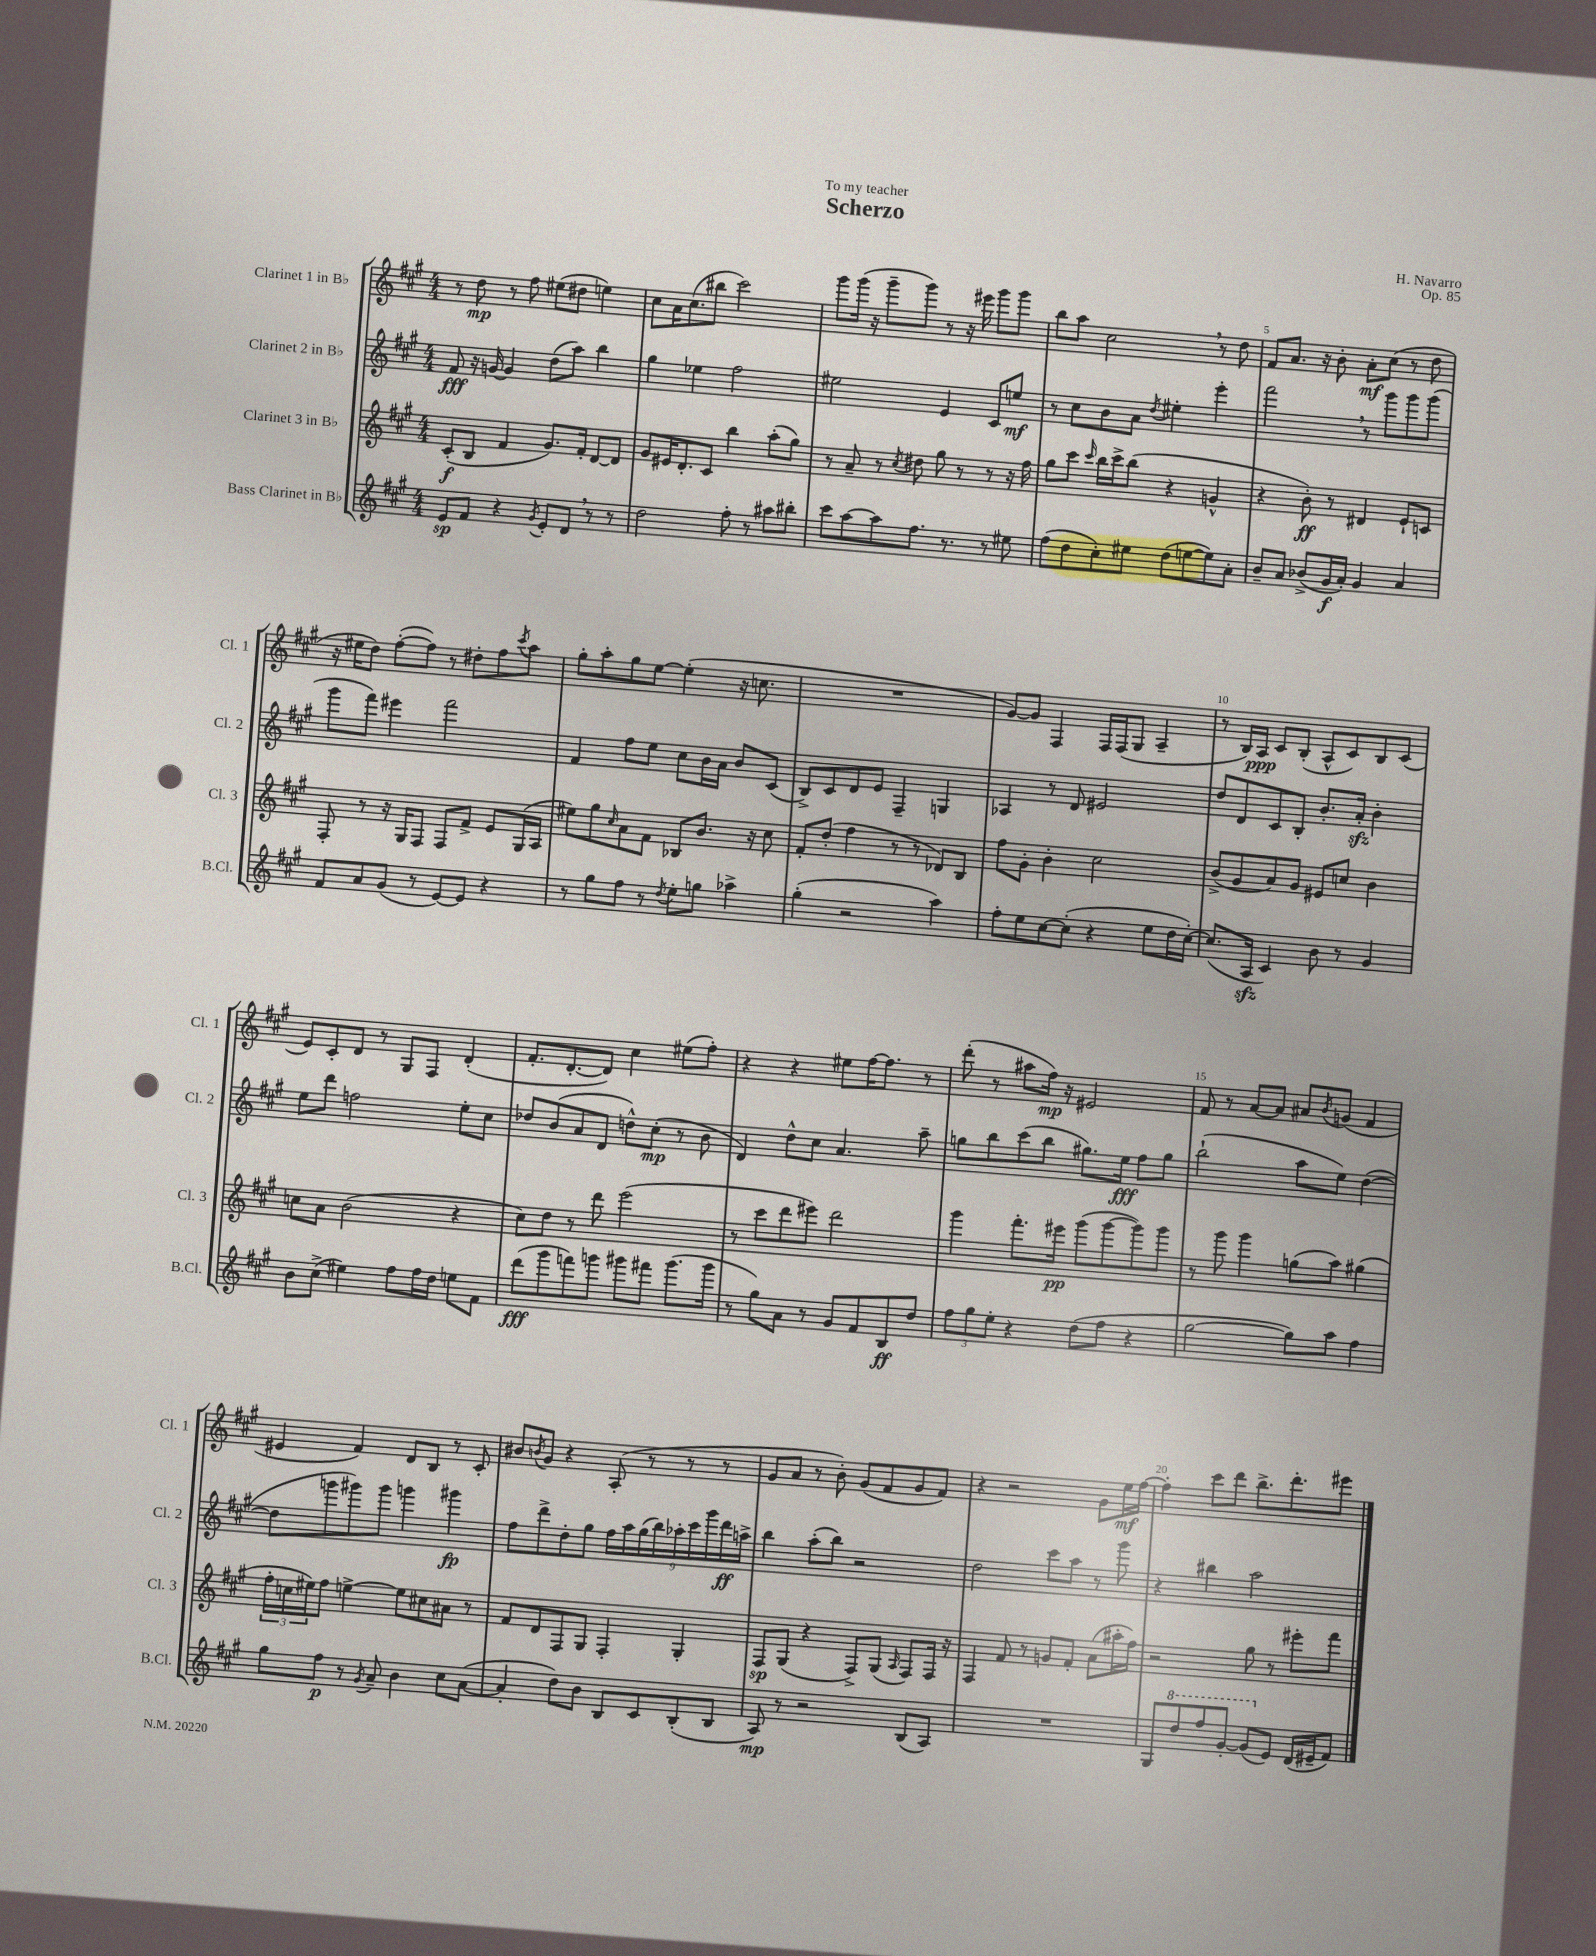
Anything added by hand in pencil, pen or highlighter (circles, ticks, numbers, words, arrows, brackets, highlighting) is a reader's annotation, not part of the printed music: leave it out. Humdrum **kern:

**kern	**kern	**kern	**kern
*staff4	*staff3	*staff2	*staff1
*clefG2	*clefG2	*clefG2	*clefG2
*k[f#c#g#]	*k[f#c#g#]	*k[f#c#g#]	*k[f#c#g#]
*M4/4	*M4/4	*M4/4	*M4/4
8e	(8c#'	8f#	8r
8f#	8B	16r	8dd
.	.	[16g	.
4r	4f#	4g]	8r
.	.	.	8ff#
8qg#	.	.	.
8e'	8.g#)	(8dd	(8ee#
8d	.	8aa)	8dd#
.	16f#'	.	.
8r	[8d	4bb	4ee)
8r	8d]	.	.
=	=	=	=
2dd	8g#	4gg#	8cc#
.	16e#	.	16a
.	8.d'	.	(8.cc#
.	.	4ee-	.
.	8c#	.	8bb#
8ff#'	4bb	2ff#	2ccc#)
8r	.	.	.
8aa#	(8aa'	.	.
8bb#'	8gg#)	.	.
=	=	=	=
8ccc#	8r	2ee#	8ggg#
[8aa	8a~	.	(16ggg#
.	.	.	16r
8aa]	8r	.	8ggg#~
.	8qcc#	.	.
8.ff#	8dd#	.	8ggg#)
.	8gg#	4e	8r
8.r	.	.	.
.	8r	.	16r
.	.	.	16eee#
8r	8r	8c#	8ggg#
8ee#	16r	8ee	8ggg#
.	16ff#	.	.
=	=	=	=
(8ff#	8gg#	8r	8bb
8dd	8ccc#	8cc#	8aa
.	16qqccc#	.	.
8cc#')	16bb	8b	2cc#
.	16ccc#^	.	.
8ee#	(8bb	8a	.
.	.	8qdd	.
(8dd	4r	4ee#'	.
[8ee	.	.	.
8ee])	4g^^	4eee'	8r
8a'	.	.	8dd
=	=	=	=
8b~	4r	2fff#	8f#
8a	.	.	8.a
(8b-^	8b')	.	.
.	.	.	16r
16g#	8r	.	8b'
16a')	.	.	.
4g#	4d#	8r	8a'
.	.	8ggg#	(8cc#
4a	8e`	8ggg#	8r
.	8c	(8ggg#	8dd
=	=	=	=
8f#	8F#'	8ggg#	16r
.	.	.	16ee#
8a	8r	8fff#)	8dd)
(8g#	16r	4eee#	([8ff#'
.	16G#	.	.
8r	8F#	.	8ff#])
[8e)	8F#	2fff#	8r
8e]	8f#^	.	8dd#'
4r	8e	.	8ff#
.	.	.	8qccc#
.	(16G#	.	8aa
.	16A	.	.
=	=	=	=
8r	8ee#)	4f#	8gg#'
8gg#	8gg#	.	8aa'
.	16qqcc#	.	.
8ff#	8a	8ff#	8gg#
8r	8f#	8ee	[8ee
8qdd	.	.	.
8ee'	8B-	8cc#	(4ee']
8gg	8.b	16b	.
.	.	16a	.
4aa-^	.	8b	16r
.	16r	.	8.cc
.	8cc#	(8c#	.
=	=	=	=
(4gg#'	8f#'	8B^)	1r
.	(8dd'	8c#	.
2r	4ff#	8d	.
.	.	8e	.
.	8r	4F#~	.
.	8r	.	.
4aa)	8d-)	4G	.
.	8B	.	.
=	=	=	=
8ff#'	8ff#	4A-	[8g#)
8ee	8g#'	.	8g#]
[8cc#	4b'	8r	4F#
(8cc#']	.	8d	.
4r	2cc#	2e#	16F#
.	.	.	(16F#
.	.	.	8G#
8ee	.	.	4A~
16dd	.	.	.
[16cc#')	.	.	.
=	=	=	=
(8.cc#]	(8b^	8dd	8r
.	8g#	8d	16B)
16A	.	.	16A
4c#)	8a)	8c#	8c#
.	8g#	8B'	(8B'
8b	8e#	8.b'	8A^^
8r	8cc	.	8c#)
.	.	16a'	.
4g#	4b	4b'	8B
.	.	.	(8c#
=	=	=	=
8b	8cc	8ee	8e)
(8cc#^	8a	8ddd	8c#'
4ee#)	(2b	2ff	8d
.	.	.	8r
8ff#	.	.	8G#
16ff#	.	.	8F#
16dd	.	.	.
8ee	4r	8ee'	(4d'
8f#	.	8cc#	.
=	=	=	=
(8ddd	8cc#)	8dd-	8.f#'
8ggg#	8dd	(8b	.
.	.	.	[8.d'
8fff)	8r	8a	.
8ggg	8ddd	8d	8d])
8ggg#	(2eee	8dd^^)	4cc#
8fff#	.	(8cc#'	.
(8.ggg#	.	8r	(8ee#
.	.	8b	8ff#')
16ggg#	.	.	.
=	=	=	=
8r	8r	4d)	4r
8gg#)	8ccc#	.	.
8a	8ddd	8dd^^	4r
8r	8eee#)	8cc#	.
8g#	2ddd	4.a	8ee#
8f#	.	.	[16ff#
.	.	.	8.ff#]
8B	.	.	.
8dd	.	8aa~	8r
=	=	=	=
12ff#	4ggg#	8gg	(8ddd'
12gg#	.	.	.
.	.	8bb	8r
12ee'	.	.	.
4r	8.fff#'	(8ccc#	8aa#
.	.	8bb	16ff#)
.	16eee#	.	16r
(8dd	(8ggg#	8.gg#)	2e#
8ff#	[8ggg#	.	.
.	.	16ee	.
4r	8ggg#])	8ff#	.
.	8ggg#	8gg#	.
=	=	=	=
[2gg#	8r	(2bb`	8f#
.	8ggg#	.	8r
.	4ggg#	.	[8a
.	.	.	8a]
8gg#])	(8gg	8aa	8a#
.	.	.	8qb
8aa	8aa)	8ee)	(8g
4ff#	(4gg#	([4dd	4f#
=	=	=	=
8gg#	24ff#'	8dd]	4e#
.	24cc	.	.
.	24ee#)	.	.
8ff#	8ff#	8ggg	.
8r	[4ee^	8ggg#)	4f#)
8qg#	.	.	.
8a~	.	8ggg#	.
4b	8ee]	4ggg	8d
.	8cc#	.	8B
8cc#	8a#	4ggg#	8r
([8a	8r	.	8c#'
=	=	=	=
4a']	8f#	8ff#	8b#
.	.	.	8qb
.	8d	8ddd^	8g#
8dd)	8F#	8dd'	4r
8b	8G#	8gg#	.
8B	4F#'	18ff#	(8A'
.	.	18aa	.
.	.	(18gg#	.
8c#	.	.	8r
.	.	18bb)	.
.	.	18aa-'	.
(8B'	4G#'	.	8r
.	.	18ccc#	.
.	.	18ggg#	.
8B	.	.	8r
.	.	18ddd	.
.	.	18aa^	.
=	=	=	=
8A)	8F#	4bb	8g#
8r	(8G#	.	8a
2r	4r	(8aa'	8r
.	.	8bb)	8b')
.	8F#^)	2r	(8g#
.	(8G#	.	8f#
.	16qqA	.	.
(8B	8F#)	.	8g#
8A)	16F#	.	8f#)
.	16r	.	.
=	=	=	=
1r	4F#	2dd	4r
.	8f#	.	2r
.	8r	.	.
.	8g	8ccc#	.
.	8f#'	8aa	.
.	(8a	8r	8g#
.	16aa#'	8ggg#	16ee
.	16ff#)	.	[16ff#
=	=	=	=
8G#	2r	4r	4ff#']
8ddd	.	.	.
8fff#	.	4bb#	8ccc#
[8gg#'	.	.	8ddd
(8gg#]	8gg#	2aa	8.bb^
8e)	8r	.	.
.	.	.	8.ddd'
(16d	8eee#'	.	.
16e#~	.	.	.
8f#)	8fff#	.	8eee#
==	==	==	==
*-	*-	*-	*-
